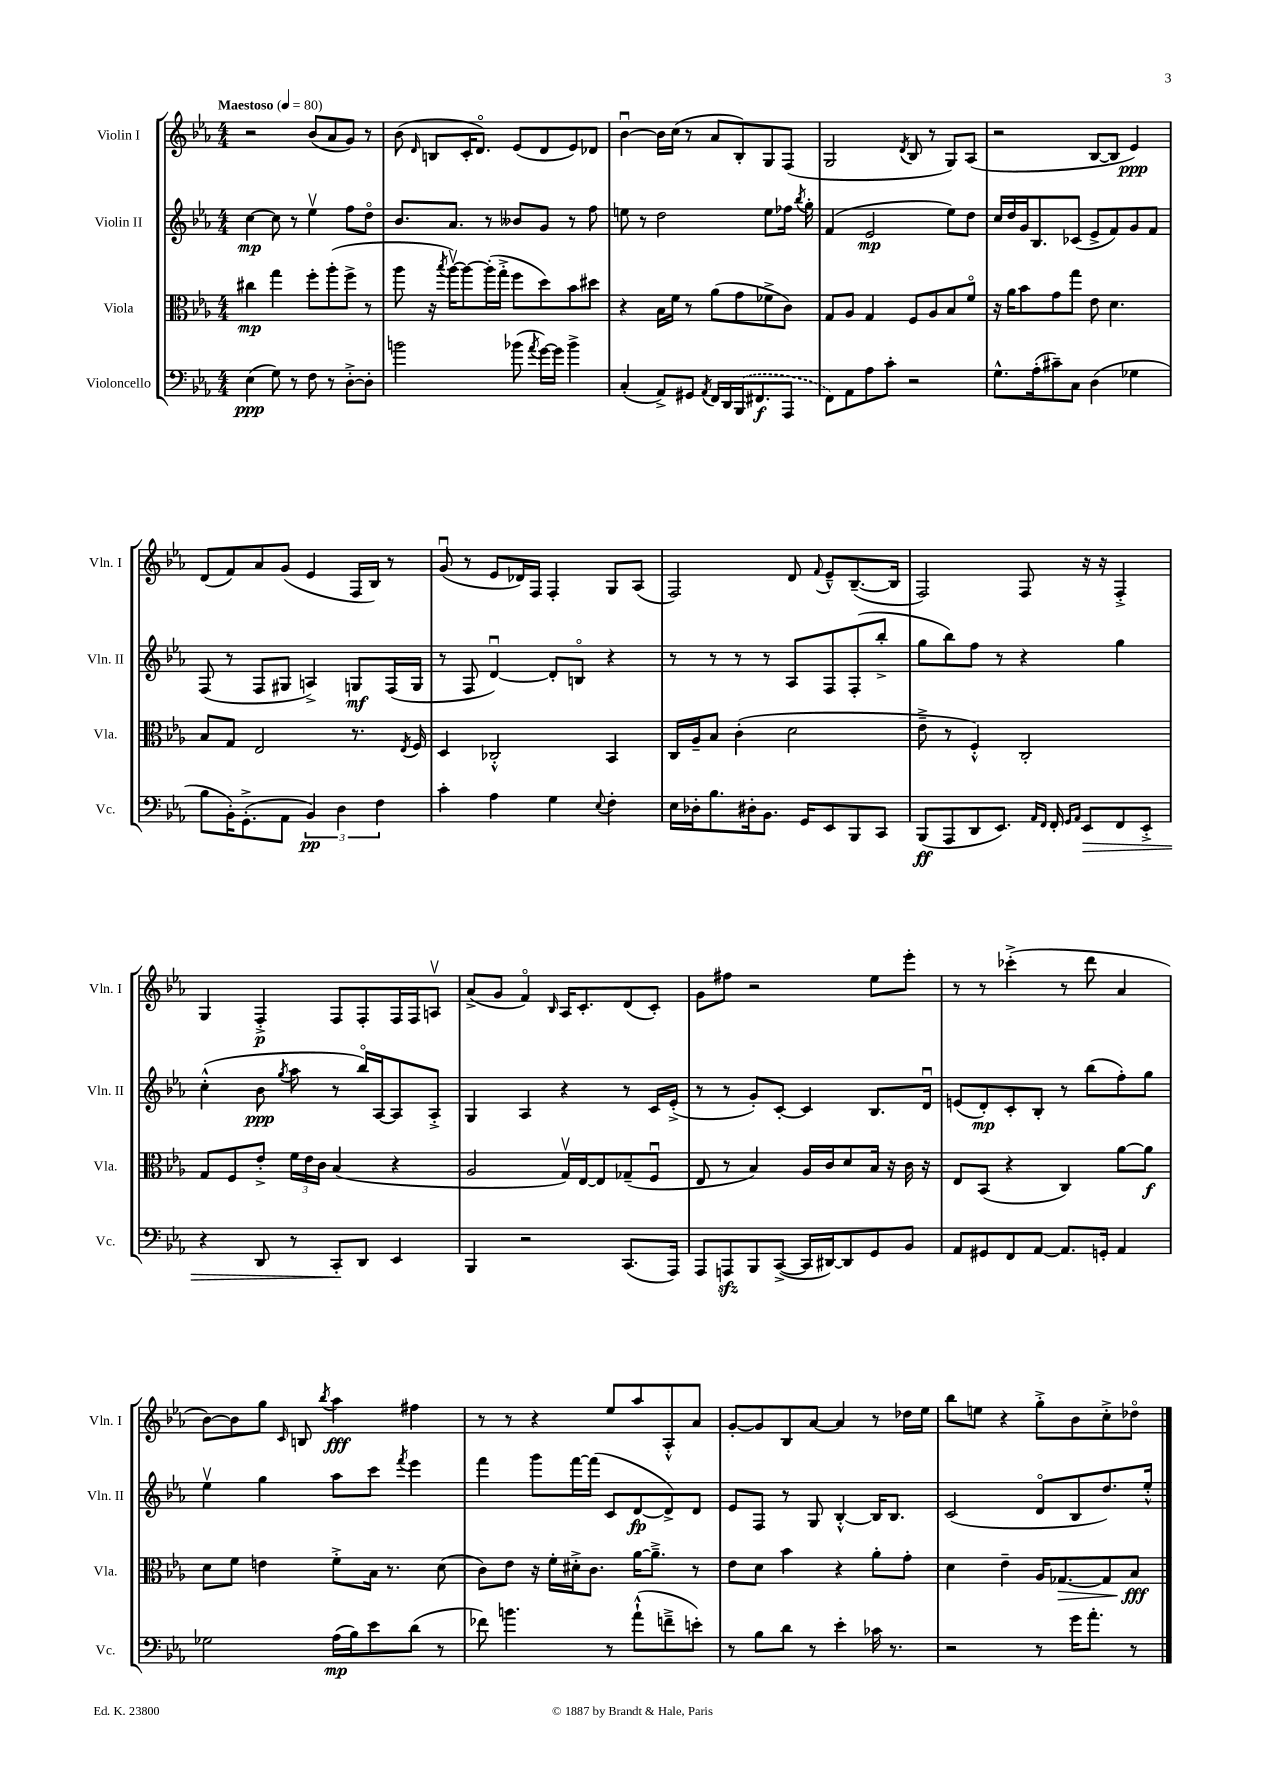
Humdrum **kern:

**kern	**kern	**kern	**kern
*staff4	*staff3	*staff2	*staff1
*clefF4	*clefC3	*clefG2	*clefG2
*k[b-e-a-]	*k[b-e-a-]	*k[b-e-a-]	*k[b-e-a-]
*M4/4	*M4/4	*M4/4	*M4/4
*MM80	*MM80	*MM80	*MM80
(4E-	4cc#	[4cc	2r
8G)	4gg	8cc]	.
8r	.	8r	.
8F	8ff'	4ee-v	(8b-
8r	(8aa-'	.	8a-
[8D'^	8ff^	8ff	8g)
8D']	8r	8ddo	8r
=	=	=	=
2b	8aa-	8.b-	(8b-
.	.	.	16qqd
.	16r	.	8B
.	8qbb-	.	.
.	[16aa-v)	8.a-	.
.	8aa-_	.	16c'
.	.	.	8.do)
.	(16aa-']	8r	.
.	16gg'^	.	.
(8b-	8ff	8b--	(8e-
8qa-	.	.	.
[16g)	8dd)	8g	8d
16g]	.	.	.
4b-^	8b-	8r	8e-)
.	8dd#	8ff	8d-
=	=	=	=
(4C'	4r	8ee	[4b-u
.	.	8r	.
8AA-^)	16B-	2dd	16b-]
.	16f	.	(16cc
8GG#	8r	.	8r
8qAA-	.	.	.
16FF	(8a-	.	8a-
16DD	.	.	.
(16BBB-	8g	.	8B-')
8.FF#	.	.	.
.	8f-^	8ee	8G
8AAA-	8c)	16ff-	(8F
.	.	8qbb-	.
.	.	16gg'	.
=	=	=	=
8FF)	8G	(4f	2G
8AA-	8A-	.	.
8A-	4G	2e-	.
8c'	.	.	.
.	.	.	8qd
2r	8F	.	8B-
.	8A-	.	8r
.	8B-	8ee-)	8G)
.	8fo	8dd	(8A-
=	=	=	=
8.G^^	16r	16cc	2r
.	16a-	16dd	.
.	8b-	16g	.
(16A-'	.	8.B-	.
8c#~)	8g	.	.
8C	8gg	(8c-	.
(4D	8e-	8e-^	[8B-
.	4.d	8f)	8B-]
4G-	.	8g	4e-)
.	.	8f	.
=	=	=	=
8B-	8B-	(8F	(8d
16BB-')	8G	8r	8f)
(8.GG'^	.	.	.
.	2E-	8F	8a-
8AA-	.	8G#	(8g
6BB-)	.	4A^)	4e-
6D	.	.	.
.	8.r	8G	16F
.	.	.	16B-)
6F	.	.	.
.	.	(16F	8r
.	8qE-	.	.
.	16F	16G	.
=	=	=	=
4c'	4D	8r	(8gu
.	.	8F	8r
4A-	2C-'^^	[4du)	8e-
.	.	.	16d-)
.	.	.	16F
4G	.	8d']	4F'
.	.	8Bo	.
8qqE-	.	.	.
4F'	4BB-	4r	8G
.	.	.	(8A-
=	=	=	=
16E-	16C	8r	2F)
16D-'	16A-~	.	.
8.B-	8B-	8r	.
.	(4c'	8r	.
16D#'	.	.	.
8.BB-	.	8r	.
.	2d	8A-	8d
16GG	.	.	.
.	.	.	8qqf
8EE-	.	8F	8e-~^^
8BBB-	.	(8F'	([8.B-~
8CC	.	8bb-'^	.
.	.	.	16B-]
=	=	=	=
(8BBB-	8e-~^	8gg	2F)
8AAA-	8r	8bb-)	.
8DD	4F'^^)	8ff	.
8.EE-)	.	8r	.
.	2C'	4r	8F
16qqAA-	.	.	.
16qqFF	.	.	.
16FF'	.	.	.
16qqGG	.	.	.
16qqAA-	.	.	.
8EE-	.	.	16r
.	.	.	16r
8FF	.	4gg	4F'^
8EE-'^	.	.	.
=	=	=	=
4r	8G	(4cc'^^	4G
.	8F	.	.
8DD	8e-'^	8b-	4F'^
.	.	8qgg	.
8r	24f	8aa-	.
.	24e-	.	.
.	24c	.	.
8CC'	(4B-	8r	8F
8DD	.	16bb-o)	8F'
.	.	[16A-	.
4EE-	4r	8A-]	16F
.	.	.	16F
.	.	8A-'^	8Av
=	=	=	=
4BBB-	2A-	4G	(8a-^
.	.	.	8g
2r	.	4A-	4fo)
.	.	.	16qqB-
.	16Gv)	4r	16A-
.	[16E-	.	8.c'
.	8E-]	.	.
(8.CC	(8G-~	8r	(8d
.	8Fu	16c	8c')
16AAA-)	.	(16e-'^	.
=	=	=	=
8AAA-	8E-	8r	8g
8AAA	8r	8r	8ff#
8BBB-	4B-)	8g')	2r
([8CC^	.	[8c'	.
16CC]	16A-	4c]	.
[16DD#)	16c	.	.
8DD#]	8d	.	.
8GG	16B-	8.B-	8ee-
.	16r	.	.
8BB-	16c	.	8eee-'
.	16r	16du	.
=	=	=	=
8AA-	8E-	(8e	8r
8GG#	(8BB-	8d')	8r
8FF	4r	8c'	(4ccc-'^
[8AA-	.	8B-'	.
8.AA-]	4C)	8r	8r
.	.	(8bb-	8ddd
16GG'	.	.	.
4AA-	[8a-	8ff')	4a-
.	8a-]	8gg	.
=	=	=	=
2G-	8d	4ee-v	[8b-)
.	8f	.	8b-]
.	4e	4gg	8gg
.	.	.	16qqc
.	.	.	8B
.	.	.	8qbb-
(16A-	8f'^	8aa-	4aa-
16B-)	.	.	.
8e-	16B-	8ccc	.
.	8.r	.	.
.	.	8qfff	.
(8d	.	4eee-	4ff#
8r	(8d	.	.
=	=	=	=
8f-)	8c)	4fff	8r
4.b	8e-	.	8r
.	16r	8ggg	4r
.	16f'	.	.
.	16d#'^	[16fff	.
.	8.c	(16fff]	.
8r	.	8c	8ee-
(8a-`^^	[16a-	[8d	8aa-
.	8.a-~^]	.	.
8f~^	.	8d^])	8A-'^^
8e')	8r	8d	8a-
=	=	=	=
8r	8e-	8e-	[8g'
8B-	8d	8F	8g]
8d	4b-	8r	8B-
8r	.	8G	[8a-
4e-'	4r	[4B-'^^	4a-]
16c-	8a-'	16B-]	8r
8.r	.	8.B-	.
.	8g'	.	16dd-
.	.	.	16ee-
=	=	=	=
2r	4d	(2c	8bb-
.	.	.	8ee
.	4e-~	.	4r
8r	16A-	8do	8gg'^
.	[8.G-	.	.
16g	.	8B-	8b-
8.a-'	.	.	.
.	8G-]	8.dd)	8cc'^
8r	8B-	.	8dd-o
.	.	16ee-'^^	.
==	==	==	==
*-	*-	*-	*-
